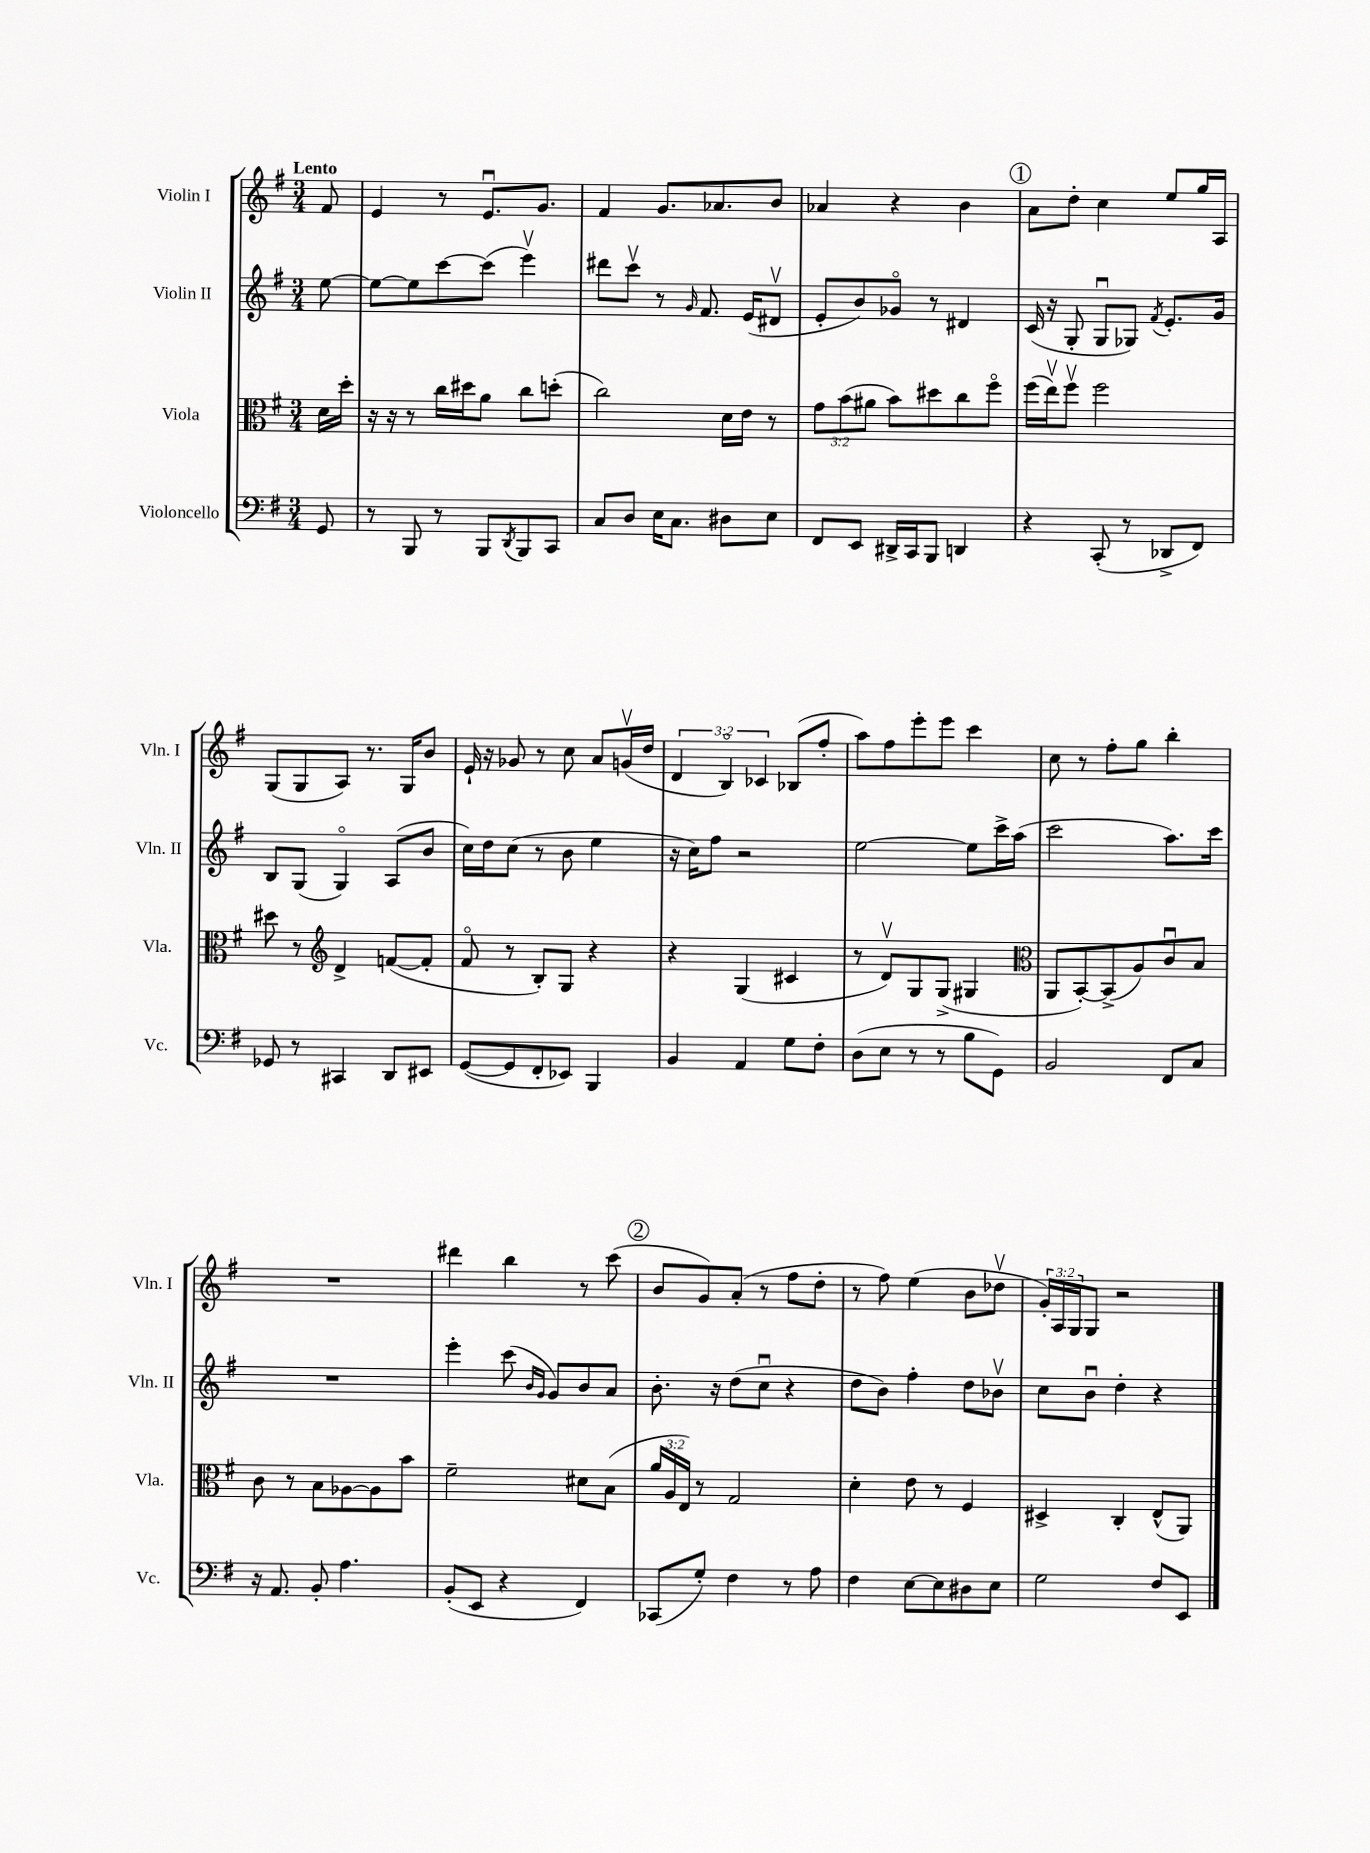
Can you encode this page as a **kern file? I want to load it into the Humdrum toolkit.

**kern	**kern	**kern	**kern
*staff4	*staff3	*staff2	*staff1
*clefF4	*clefC3	*clefG2	*clefG2
*k[f#]	*k[f#]	*k[f#]	*k[f#]
*M3/4	*M3/4	*M3/4	*M3/4
8GG	16d	[8ee	8f#
.	16dd'	.	.
=	=	=	=
8r	16r	8ee_	4e
.	16r	.	.
8BBB	8r	8ee]	.
8r	16cc	[8ccc	8r
.	16dd#	.	.
8BBB	8a	(8ccc]	8.eu
8qDD	.	.	.
8BBB	8cc	4eeev)	.
.	.	.	8.g
8CC	(8dd'	.	.
=	=	=	=
8C	2cc)	8ddd#	4f#
8D	.	8cccv	.
16E	.	8r	8.g
8.C	.	.	.
.	.	16qqg	.
.	.	8.f#	.
.	.	.	8.a-
8D#	16d	.	.
.	16e	(16e	.
8E	8r	8d#v	8b
=	=	=	=
8FF#	12g	8e'	4a-
.	(12b	.	.
8EE	.	8b)	.
.	12a#	.	.
16DD#^	8b)	8g-o	4r
16CC	.	.	.
8BBB	8dd#	8r	.
4DD	8cc	4d#	4b
.	8ff#o	.	.
=	=	=	=
4r	(16ff#	(16c	8a
.	16eev)	16r	.
.	8ff#v	8G'	8dd'
(8CC'	2ff#	8Gu	4cc
8r	.	8G-)	.
.	.	8qf#	.
8DD-^	.	8.e'	8ee
8FF#)	.	.	16gg
.	.	16g	16A
=	=	=	=
8GG-	8dd#	8B	(8G
8r	8r	(8G	8G
*	*clefG2	*	*
4CC#	4d^	4Go)	8A)
.	.	.	8.r
8DD	([8f	(8A	.
.	.	.	16G
8EE#	8f']	8b	8b
=	=	=	=
([8GG	8f#o	16cc)	16e`
.	.	16dd	16r
8GG]	8r	(8cc	8g-
8FF#'	8B')	8r	8r
8EE-)	8G	8b	8cc
4BBB	4r	4ee	8a
.	.	.	(16gv
.	.	.	16dd
=	=	=	=
4BB	4r	16r	6d
.	.	16cc)	.
.	.	8ff#	.
.	.	.	6Bo)
4AA	(4G	2r	.
.	.	.	6c-
8G	4c#	.	(8B-
8F#'	.	.	8ff#'
=	=	=	=
(8D	8r	[2ee	8aa)
8E	8dv)	.	8ff#
8r	8G	.	8eee'
8r	(8G^	.	8eee
8B	4G#	8ee]	4ccc
8GG)	.	16ccc^	.
.	.	(16aa	.
=	=	=	=
*	*clefC3	*	*
2BB	8AA	2ccc	8cc
.	[8BB')	.	8r
.	(8BB^]	.	8ff#'
.	8A)	.	8gg
8FF#	8cu	8.aa)	4bb'
8C	8B	.	.
.	.	16ccc	.
=	=	=	=
16r	8c	2.r	2.r
8.AA	.	.	.
.	8r	.	.
8BB'	8B	.	.
4.A	[8A-	.	.
.	8A-]	.	.
.	8b	.	.
=	=	=	=
(8BB'	2f#~	4eee'	4ddd#
8EE	.	.	.
4r	.	(8ccc	4bb
.	.	16qqb	.
.	.	16qqg	.
.	.	8g)	.
4FF#)	8d#	8b	8r
.	(8B	8a	(8ccc
=	=	=	=
(8CC-	24a	8.b'	8b
.	24A	.	.
.	24E)	.	.
8G')	8r	.	8g)
.	.	16r	.
4F#	2G	(8dd	(8a'
.	.	8ccu	8r
8r	.	4r	8ff#
8A	.	.	8dd'
=	=	=	=
4F#	4d'	8dd	8r
.	.	8b)	8ff#)
[8E	8e	4ff#'	(4ee
8E]	8r	.	.
8D#	4F#	8dd	8b
8E	.	8b-v	8dd-v
=	=	=	=
2G	4D#^	8cc	24g')
.	.	.	24A
.	.	.	24G
.	.	8bu	8G
.	4C'	4dd'	2r
8F#	(8E^^	4r	.
8EE	8AA)	.	.
==	==	==	==
*-	*-	*-	*-
